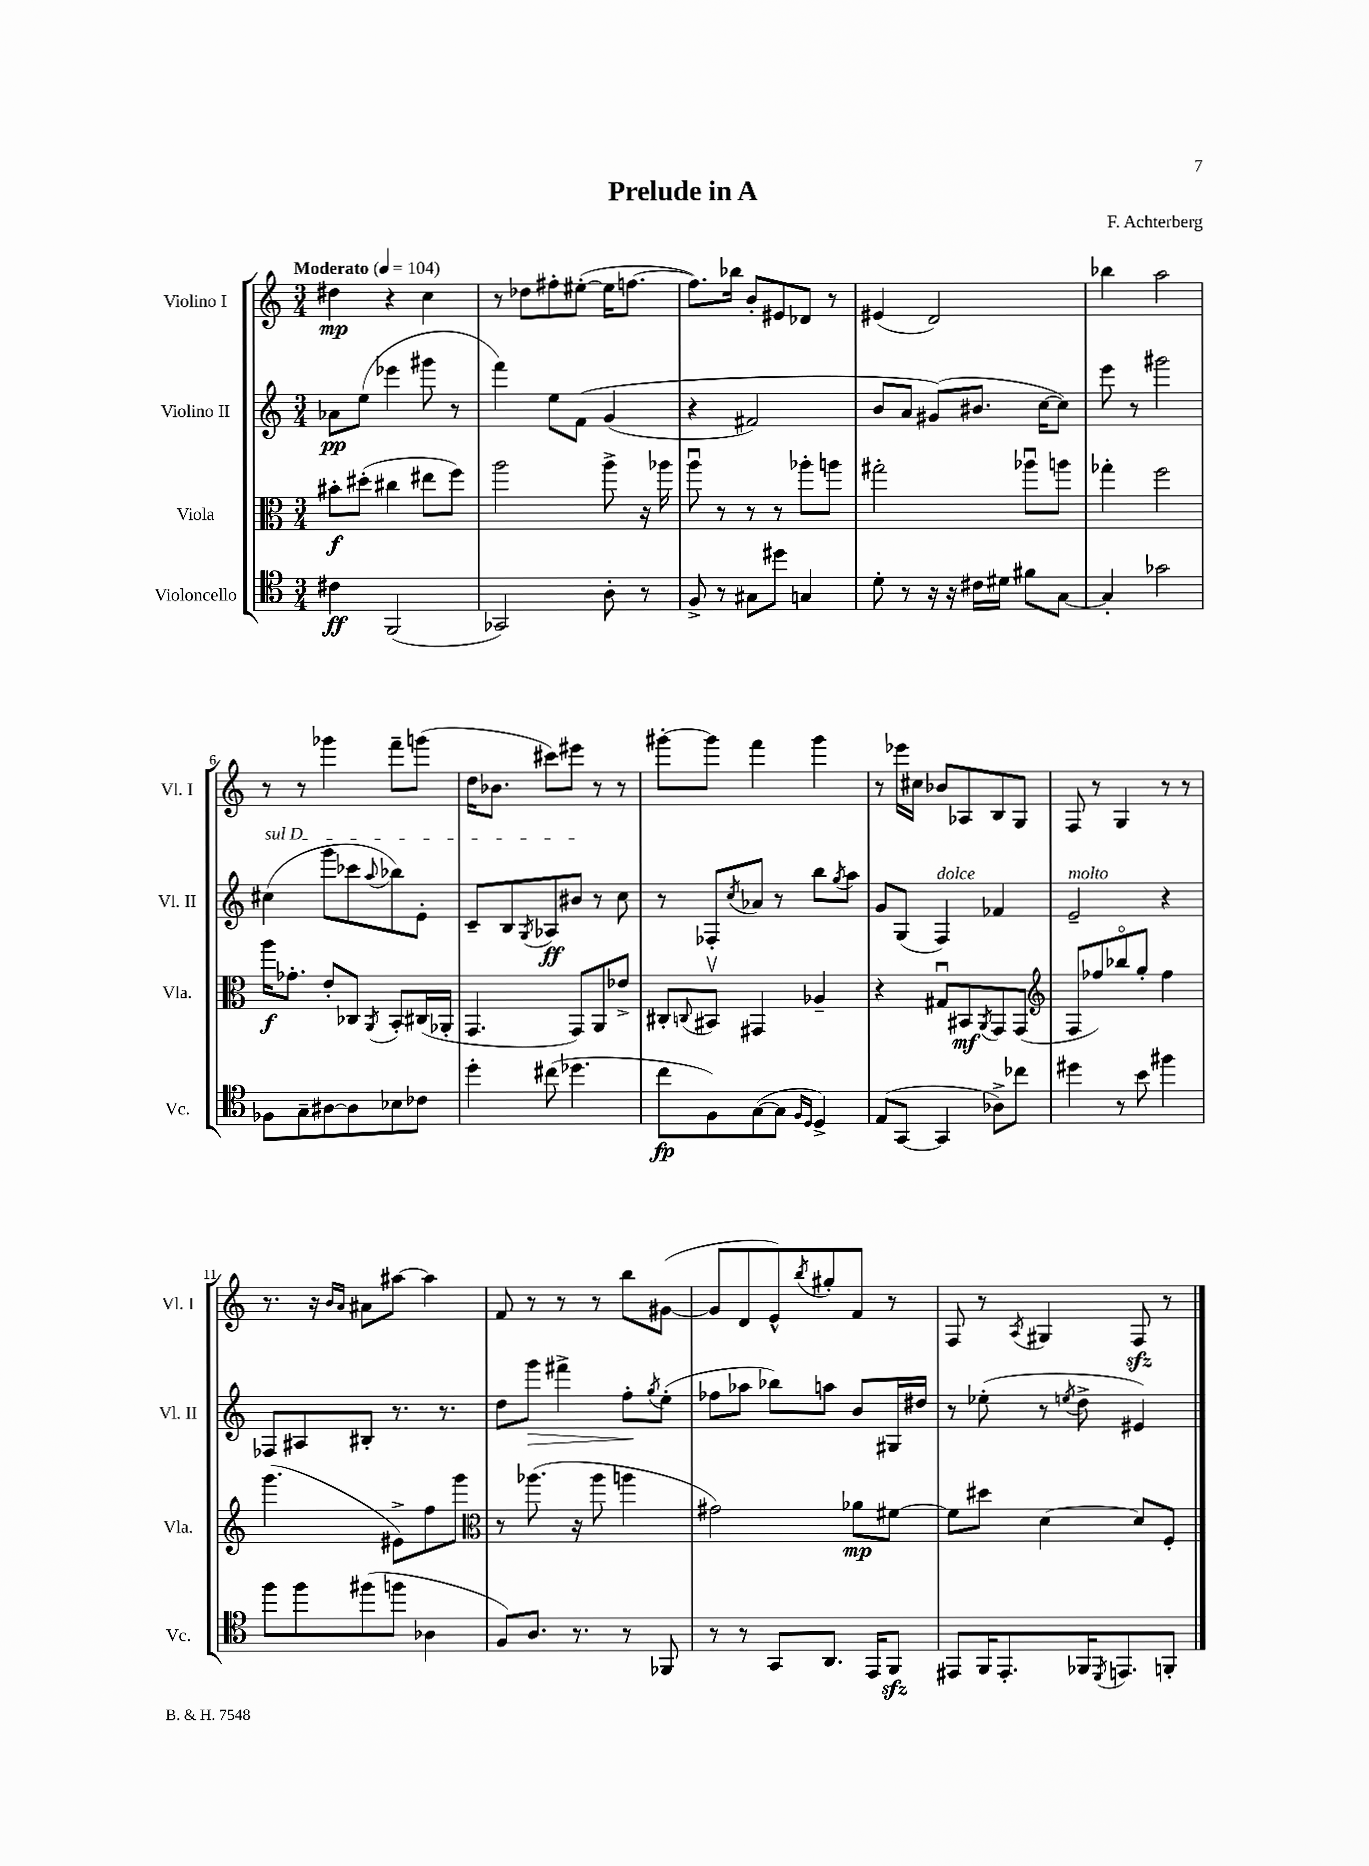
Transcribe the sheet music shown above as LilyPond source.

\header { title = "Prelude in A" composer = "F. Achterberg" }
<<
\new StaffGroup <<
\new Staff = "s0" \with { instrumentName = "Violino I" shortInstrumentName = "Vl. I" } {
    \clef treble \key c \major \numericTimeSignature \time 3/4 \tempo "Moderato" 4 = 104
    dis''4\mp r4 c''4 |
    r8 des''8 fis''8-. eis''8~-.( eis''16 f''8.~ |
    f''8.) bes''16 b'8-. eis'8 des'8 r8 |
    eis'4( d'2) |
    bes''4 a''2 |
    r8 r8 ges'''4 f'''8-- g'''8( |
    d''16 bes'8. cis'''8) eis'''8 r8 r8 |
    gis'''8~-. gis'''8 f'''4 gis'''4 |
    r8 ees'''16 cis''16 bes'8 aes8 b8 g8 |
    f8 r8 g4 r8 r8 |
    r8. r16 \grace { b'16 a'16 } ais'8 ais''8~ ais''4 |
    f'8 r8 r8 r8 b''8 gis'8~( |
    gis'8 d'8 e'8-^) \acciaccatura { b''8 } gis''8-. f'8 r8 |
    f8 r8 \acciaccatura { a8 } gis4 f8\sfz r8 \bar "|." |
}
\new Staff = "s1" \with { instrumentName = "Violino II" shortInstrumentName = "Vl. II" } {
    \clef treble \key c \major \numericTimeSignature \time 3/4
    aes'8\pp e''8( ees'''4 gis'''8 r8 |
    f'''4) e''8 f'8\( g'4( |
    r4 fis'2) |
    b'8 a'8 gis'8(\) bis'8. c''16~ c''8) |
    e'''8 r8 gis'''2 |
    \once \override TextSpanner.bound-details.left.text = \markup { \italic "sul D" } cis''4\startTextSpan( g'''8 ces'''8 \appoggiatura { a''8 } bes''8) e'8-. |
    c'8-- b8 \acciaccatura { g8 } aes8\ff bis'8\stopTextSpan r8 c''8 |
    r8 fes8-. \acciaccatura { c''8 } aes'8 r8 b''8 \acciaccatura { g''8 } a''8 |
    g'8 g8( f4^\markup { \italic "dolce" }) fes'4 |
    e'2--^\markup { \italic "molto" } r4 |
    fes8 ais8 bis8-. r8. r8. |
    d''8 g'''8\> fis'''4-> f''8-.\! \acciaccatura { g''8 } e''8-.( |
    fes''8 aes''8 bes''8) a''8 b'8 gis16 dis''16 |
    r8 ees''8-.( r8 \acciaccatura { e''8 } d''8-> eis'4) \bar "|." |
}
\new Staff = "s2" \with { instrumentName = "Viola" shortInstrumentName = "Vla." } {
    \clef alto \key c \major \numericTimeSignature \time 3/4
    bis'8-.\f dis''8-.( cis''4 eis''8 f''8) |
    a''2 a''8-> r16 aes''16 |
    a''8\downbow r8 r8 r8 aes''8-. a''8 |
    gis''2-. aes''8\downbow a''8 |
    ges''4-. f''2 |
    a''16\f ges'8.-. e'8-. ces8 \acciaccatura { a,8 } b,8-. cis16( aes,16-. |
    g,4. g,8) a,8 ees'8-> |
    cis8-. \appoggiatura { c8 } bis,8\upbow gis,4 aes4-- |
    r4 gis8\downbow bis,8\mf \acciaccatura { a,8 } g,8 g,8( |
    \clef treble f8 fes''8) bes''8\flageolet g''8-. fes''4 |
    g'''4.( eis'8->) f''8 g'''8 |
    \clef alto r8 aes''8.( r16 aes''8 a''4 |
    gis'2) aes'8\mp fis'8~ |
    fis'8 dis''8 d'4~ d'8 f8-. \bar "|." |
}
\new Staff = "s3" \with { instrumentName = "Violoncello" shortInstrumentName = "Vc." } {
    \clef tenor \key c \major \numericTimeSignature \time 3/4
    cis'4\ff f,2( |
    ges,2) a8-. r8 |
    f8-> r8 gis8 dis''8 g4 |
    d'8-. r8 r16 r16 cis'16 dis'16 fis'8 g8~ |
    g4-. ges'2 |
    fes8 g8-- ais8~ ais8 bes8 ces'8 |
    d''4-. cis''8( des''4. |
    c''8\fp f8) g8~( g8 \grace { f16 d16 } d4->) |
    e8( g,8~ g,4 aes8->) ces''8 |
    dis''4 r8 b'8 fis''4 |
    f''8 f''8 fis''8( f''8 aes4 |
    f8) a8. r8. r8 fes,8 |
    r8 r8 g,8 a,8. e,16 f,8\sfz |
    eis,8 f,16 eis,8.-. fes,16 \acciaccatura { d,8 } e,8. f,8-. \bar "|." |
}
>>
>>
